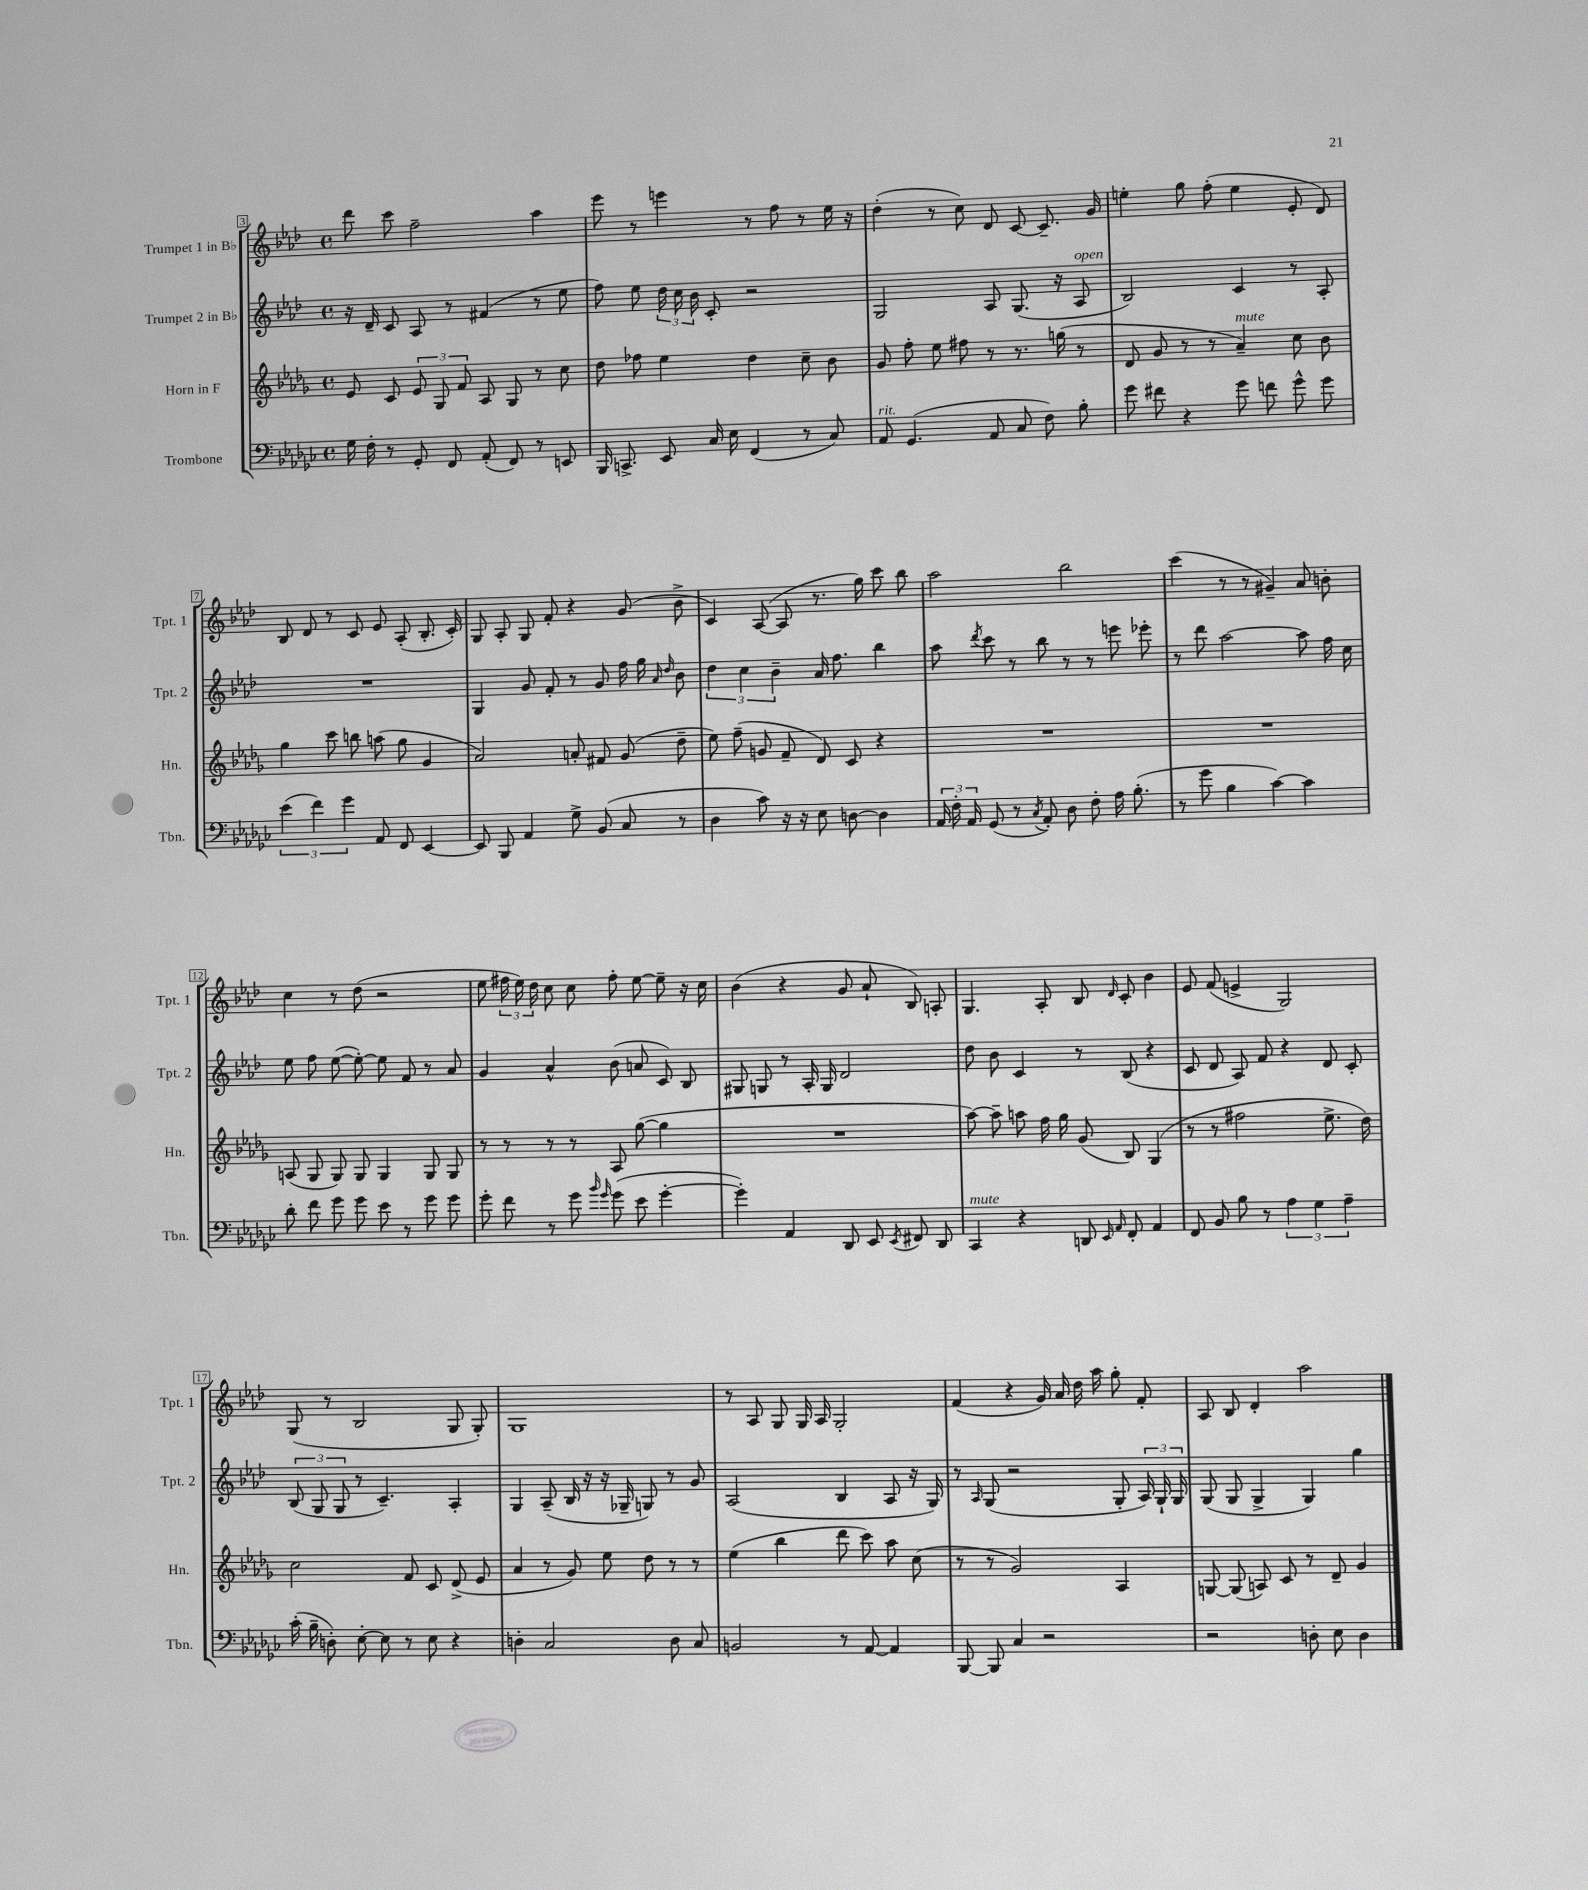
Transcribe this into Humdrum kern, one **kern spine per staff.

**kern	**kern	**kern	**kern
*staff4	*staff3	*staff2	*staff1
*clefF4	*clefG2	*clefG2	*clefG2
*k[b-e-a-d-g-c-]	*k[b-e-a-d-g-]	*k[b-e-a-d-]	*k[b-e-a-d-]
*M4/4	*M4/4	*M4/4	*M4/4
*met(c)	*met(c)	*met(c)	*met(c)
16G-	8e-	16r	8ddd-
16F'	.	16d-~	.
8r	8c	8c	8ccc
8GG-'	12e-	8A-	2ff~
.	12G-	.	.
8FF	.	8r	.
.	12f	.	.
(8AA-'	8A-	(4f#	.
8FF)	8G-	.	.
8r	8r	8r	4aa-
8EE	8cc	8ee-	.
=	=	=	=
16BBB-	8dd-	8ff)	8eee-
8.CC^	.	.	.
.	8ff-	8ee-	8r
8EE-	4ee-	24dd-	4eee
.	.	24cc	.
.	.	24b-	.
16C-	.	8c'	.
16E-	.	.	.
(4FF	4dd-	2r	8r
.	.	.	8ff
8r	8cc~	.	8r
8C-)	8b-	.	16ee-
.	.	.	16r
=	=	=	=
8AA-	8g-	2G	(4dd-'
(4.GG-	8ff'	.	.
.	8ee-	.	8r
.	8ff#	.	8cc)
8AA-	8r	8A-	8d-
8C-	8.r	(8.G	[8c
8F)	.	.	8.c~]
.	(16gg	16r	.
8B-'	8r	8A-	.
.	.	.	16g
=	=	=	=
8g-	8d-	2B-)	4ee'
8f#	8g-	.	.
4r	8r	.	8gg
.	8r	.	(8ff'
8g-	4a-~)	4c	4ee
8f	.	.	.
8g-^^	8cc	8r	8e-'
8g-	8b-	8A-'	8d-)
=	=	=	=
(6e-	4gg-	1r	8B-
.	.	.	8d-
6f)	.	.	.
.	8ccc	.	8r
6g-	.	.	.
.	8bb	.	8c
8AA-	(8aa	.	8e-
8FF	8gg-	.	(8A-'
[4EE-	4g-	.	8.B-'
.	.	.	16c')
=	=	=	=
8EE-]	2a-)	4G	8G
8BBB-	.	.	8A-'
4AA-	.	8g	8G
.	.	8f'	8f'
8G-^	8a'	8r	4r
(8BB-	8f#	8g	.
8C-	(8g-	16ff	(8g
.	.	16gg	.
.	.	16qqa-	.
.	.	16qqdd-	.
8r	8dd-~	8b-	8b-^
=	=	=	=
4D-	8ee-)	6dd-	4c)
.	(8ff~	.	.
.	.	6cc	.
8c-)	8g	.	([8A-
.	.	6b-~	.
16r	8f~	.	8A-]
16r	.	.	.
8E-	8d-)	16a-	8.r
.	.	8.ff	.
[8D	8c	.	.
.	.	.	16gg)
4D]	4r	4bb-	8ccc
.	.	.	8bb-
=	=	=	=
24AA-	1r	8aa-	2aa-
24F'	.	.	.
24AA-	.	.	.
.	.	8qddd-	.
(8GG-	.	8ccc	.
8r	.	8r	.
8qC-	.	.	.
8AA-')	.	8bb-	.
8D-	.	8r	2bb-
8F'	.	8r	.
16A-	.	8eee	.
(8.B-'	.	.	.
.	.	8eee-'	.
=	=	=	=
8r	1r	8r	(4ccc
8g-	.	8ddd-	.
4B-	.	[2aa-	8r
.	.	.	8r
[4c-)	.	.	4g#~)
4c-]	.	8aa-]	8a-
.	.	16ff	8b'
.	.	16cc	.
=	=	=	=
8d-'	(8A	8ee-	4cc
8f	8G-	8ff	.
8g-	8G-)	([8ee-	8r
8g-	8G-	8ee-'_)	(8dd-
8e-	4G-	8ee-]	2r
8r	.	8f	.
8g-	8G-	8r	.
8g-	8G-	8a-	.
=	=	=	=
8g-'	8r	4g	8ee-
8f	8r	.	24ff#
.	.	.	24ee-)
.	.	.	24dd-
8r	8r	4a-^^	8cc
8g-	8r	.	8cc
16qqb-	.	.	.
16qqg-	.	.	.
(8g-	8A-	(8b-	8ff#'
8e-	([8gg-	8a	[8ee-
[4g-'	4gg-]	8c)	8ee-~]
.	.	8B-	16r
.	.	.	16cc
=	=	=	=
4g-'])	1r	8G#	(4b-
.	.	8G	.
4AA-	.	8r	4r
.	.	16A-'	.
.	.	16G	.
8DD-	.	2d-	8g
8EE-	.	.	8a-`
8qEE-	.	.	.
8FF#	.	.	8B-)
8DD-	.	.	8A'
=	=	=	=
4CC-	[8aa-)	8dd-	4.G
.	8aa-~]	8b-	.
4r	8aa	4c	.
.	16ff	.	8A-'
.	16gg-	.	.
8DD	(8g-	8r	8B-
16qqEE-	.	.	.
16qqAA-	.	.	16qqd-
8FF'	8B-)	(8B-	8c'
4AA-	(4G-	4r	4b-
=	=	=	=
8FF	8r	8c	8e-
8BB-	8r	8d-	(8f
8B-	2ff#	8A-)	4e^
8r	.	8f	.
6A-	.	4r	2G)
6G-	.	.	.
.	8.ee-^	8d-	.
6A-~	.	.	.
.	.	8c'	.
.	16dd-)	.	.
=	=	=	=
(16c-'	2cc	(12B-	(8G
16B-~	.	.	.
.	.	12G	.
8D')	.	.	8r
.	.	12G	.
[8E-'	.	8r	2B-
8E-]	.	4.c~)	.
8r	8f	.	.
8E-	8c	.	.
4r	(8d-^	4A-'	8G
.	8e-	.	8G')
=	=	=	=
4D'	4a-	4G	1G
2C-	8r	(8A-~	.
.	8g-)	16B-	.
.	.	16r	.
.	8ee-	16r	.
.	.	16G-~	.
.	8dd-	8G)	.
8D	8r	8r	.
8C-	8r	8g	.
=	=	=	=
2BB	(4ee-	(2A-	8r
.	.	.	8A-
.	4bb-	.	8G
.	.	.	16G
.	.	.	16A-
8r	8ddd-	4B-	2G'
[8AA-	8ccc)	.	.
4AA-]	8aa-	8A-	.
.	(8cc	16r	.
.	.	16G)	.
=	=	=	=
[8BBB-	8r	8r	(4f
.	.	16qqA-	.
8BBB-]	8r	(8G	.
4C-	2g-)	2r	4r
2r	.	.	16g)
.	.	.	16a-
.	.	.	16dd-
.	.	.	16aa-
.	4A-	8G'	8gg'
.	.	24A-)	8f'
.	.	24G`	.
.	.	24G	.
=	=	=	=
2r	[8G	(8G	8A-
.	(8G]	8G	8B-
.	8A)	4G^	4d-'
.	8c	.	.
8D'	8r	4G)	2aa-
8E-	8d-~	.	.
4D	4g-	4gg	.
==	==	==	==
*-	*-	*-	*-
